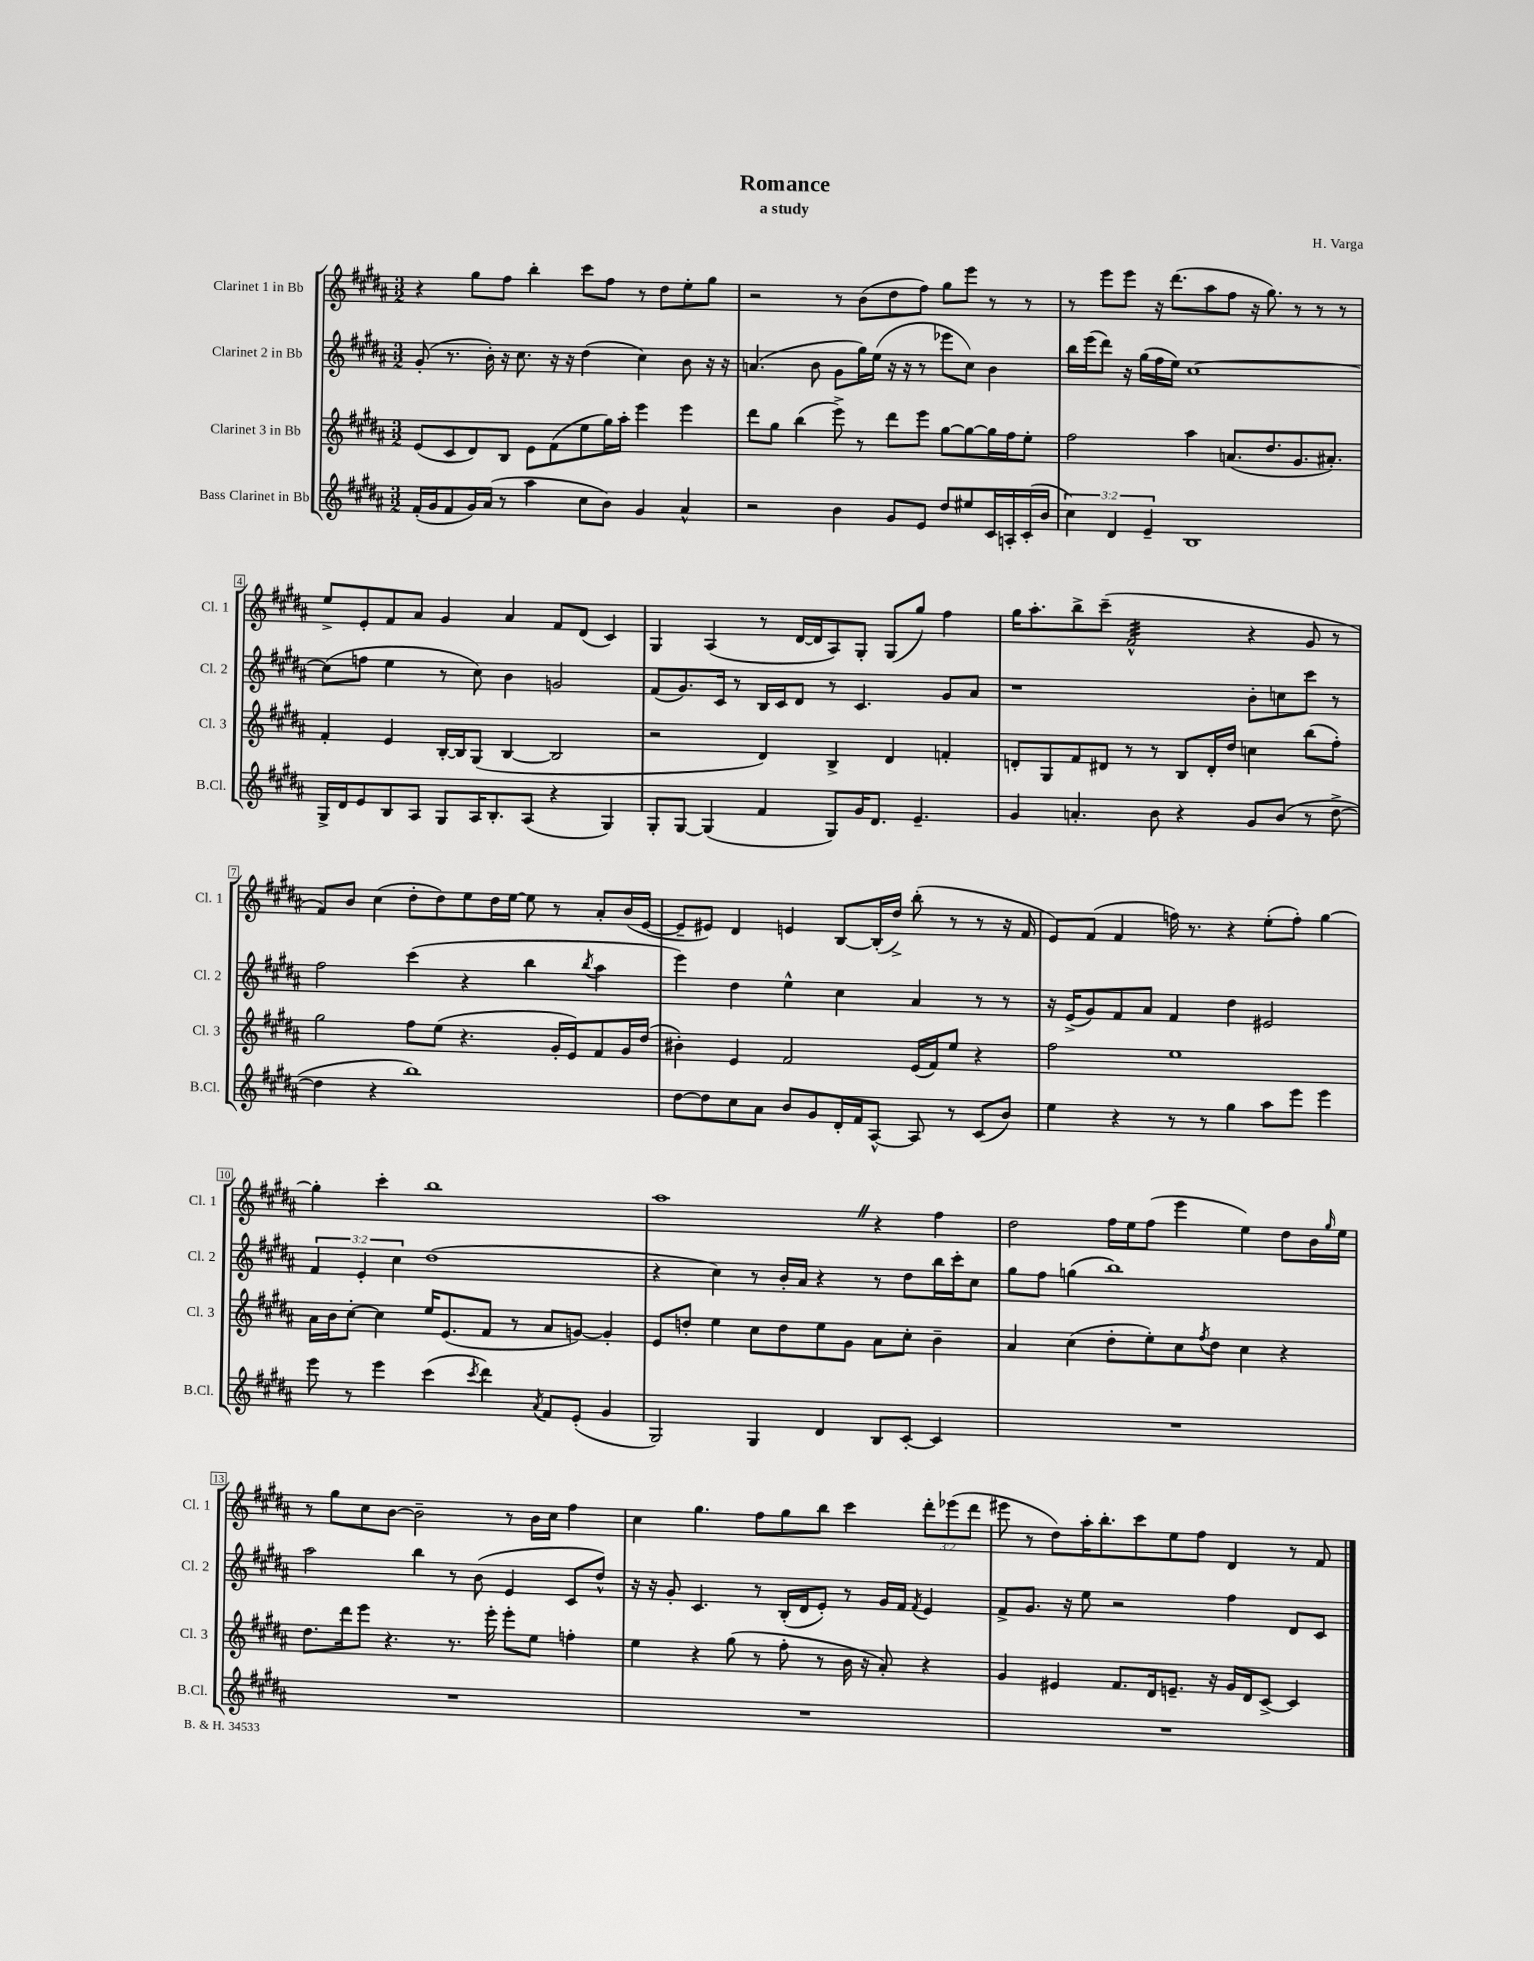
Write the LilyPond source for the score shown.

\header { title = "Romance" composer = "H. Varga" subtitle = "a study" }
<<
\new StaffGroup <<
\new Staff = "s0" \with { instrumentName = "Clarinet 1 in Bb" shortInstrumentName = "Cl. 1" } {
    \clef treble \key b \major \numericTimeSignature \time 3/2 \override Staff.TupletNumber.text = #tuplet-number::calc-fraction-text
    r4 gis''8 fis''8 b''4-. cis'''8 fis''8 r8 dis''8 e''8-. gis''8 |
    r2 r8 b'8( dis''8 fis''8) gis''8 e'''8 r8 r8 |
    r8 e'''8 e'''8 r16 dis'''8.( ais''8 fis''8 r16 gis''8.) r8 r8 r8 |
    e''8-> e'8-. fis'8 ais'8 gis'4 ais'4 fis'8 dis'8( cis'4) |
    gis4 ais4( r8 dis'16~ dis'16 ais8) gis8-. gis8( gis''8) fis''4 |
    gis''16 ais''8.-. b''8-> cis'''8--( fis'2:32-^ r4 gis'8 r8 |
    fis'8) b'8 cis''4( dis''8-. dis''8) e''8 dis''16 e''16~ e''8 r8 ais'8-. b'16( e'16~ |
    e'8-- eis'8) dis'4 e'4 b8~ b16-.( dis''16->) b''8-.( r8 r8 r16 fis'16 |
    e'8) fis'8( fis'4 f''16) r8. r4 e''8-.( f''8-.) gis''4~ |
    gis''4-. cis'''4-. b''1 |
    ais''1 \once \override BreathingSign.text = \markup { \musicglyph "scripts.caesura.straight" } \breathe r4 fis''4 |
    dis''2 fis''16 e''16 fis''8( e'''4 e''4) dis''8 b'16 \grace { gis''16 } e''16 |
    r8 gis''8 cis''8 b'8~ b'2-- r8 b'16 cis''16 fis''4 |
    cis''4 gis''4. fis''8 gis''8 b''8 cis'''4 \tuplet 3/2 { dis'''8-. ees'''8( dis'''8 } |
    eis'''8 r8 dis''8) ais''16-. b''8.-. cis'''8 e''8 fis''8 dis'4 r8 fis'8 \bar "|." |
}
\new Staff = "s1" \with { instrumentName = "Clarinet 2 in Bb" shortInstrumentName = "Cl. 2" } {
    \clef treble \key b \major \numericTimeSignature \time 3/2 \override Staff.TupletNumber.text = #tuplet-number::calc-fraction-text
    gis'8-.( r8. b'16-.) r16 cis''8. r16 r16 dis''4( cis''4) b'8 r16 r16 |
    a'4.( b'8 gis'8 gis''16) e''16( r16 r16 r8 ees'''8 cis''8) b'4 |
    b''16 e'''16( dis'''8) r16 gis''16( fis''16 e''16) cis''1~ |
    cis''8( f''8 e''4 r8 cis''8) b'4 g'2 |
    fis'8( gis'8.) cis'16 r8 b16 cis'16 dis'8 r8 cis'4. gis'8 ais'8 |
    r1 b'8-. c''8 cis'''8 r8 |
    fis''2 cis'''4( r4 b''4 \acciaccatura { b''8 } ais''4 |
    e'''4) dis''4 e''4-^ cis''4 ais'4 r8 r8 |
    r16 e'16->( gis'8) fis'8 ais'8 fis'4 dis''4 eis'2 |
    \tuplet 3/2 { fis'4 e'4-. cis''4 } dis''1( |
    r4 cis''4) r8 b'16-. ais'16 r4 r8 dis''8 b''16 cis'''16-. cis''8 |
    gis''8 fis''8 g''4( b''1) |
    ais''2 b''4 r8 b'8( e'4 cis'8 dis''8-^) |
    r16 r16 gis'8-. cis'4. r8 b16-.( dis'16 e'8-.) r8 gis'16 fis'16 \acciaccatura { fis'8 } e'4 |
    fis'8-> gis'8. r16 e''8 r2 fis''4 dis'8 cis'8 \bar "|." |
}
\new Staff = "s2" \with { instrumentName = "Clarinet 3 in Bb" shortInstrumentName = "Cl. 3" } {
    \clef treble \key b \major \numericTimeSignature \time 3/2
    e'8( cis'8 dis'8) b8 e'8 fis'8( e''8 gis''16) ais''16-. e'''4 e'''4 |
    dis'''8 gis''8 b''4( e'''8->) r8 dis'''8 e'''8 gis''8~ gis''8~ gis''16 fis''16 e''8-. |
    fis''2 ais''4 a'8.( dis''8. gis'8. ais'8.-.) |
    fis'4-. e'4 b16~-. b16 gis8( b4~ b2 |
    r2 dis'4) b4-> dis'4 f'4-. |
    d'8-. gis8 fis'8 dis'8 r8 r8 b8 dis'16-. dis''16 c''4 b''8( fis''8-.) |
    gis''2 fis''8 e''8( r4. gis'16-. e'16) fis'8 gis'16 dis''16( |
    bis'4-.) e'4 fis'2 e'16( fis'16) e''8 r4 |
    fis''2 e''1 |
    ais'16 b'16 cis''8~-. cis''4 e''16 e'8.( fis'8 r8 ais'8 g'8~) g'4-. |
    e'8 d''8-. e''4 cis''8 d''8 e''8 gis'8 ais'8 cis''8-. b'4-- |
    ais'4 cis''4( dis''8-. e''8-.) cis''8 \acciaccatura { fis''8 } dis''8 cis''4 r4 |
    dis''8. dis'''16 e'''8 r4. r8. e'''16-. e'''8-. e''8 f''4-. |
    e''4 r4 gis''8( r8 fis''8-. r8 b'16 r16 ais'8-.) r4 |
    gis'4 eis'4 fis'8. dis'16 e'8.-- r16 gis'16 dis'16 cis'8~-> cis'4 \bar "|." |
}
\new Staff = "s3" \with { instrumentName = "Bass Clarinet in Bb" shortInstrumentName = "B.Cl." } {
    \clef treble \key b \major \numericTimeSignature \time 3/2 \override Staff.TupletNumber.text = #tuplet-number::calc-fraction-text
    fis'16-.( gis'16 fis'8 gis'16) ais'16( r8 ais''4 cis''8 b'8) gis'4 ais'4-^ |
    r2 b'4 gis'8 e'8 dis''8 eis''8 cis'16 a16-. cis'16-.( b'16 |
    \tuplet 3/2 { cis''4) dis'4 e'4-- } b1 |
    gis16-> dis'16 e'8 b8 ais8 gis8 ais16 b8.-. ais8( r4 gis4) |
    gis8-. gis8~ gis4( fis'4 gis8) gis'16 dis'8. e'4.-- |
    gis'4 a'4.-. b'8 r4 gis'8 b'8( r8 dis''8~-> |
    dis''4 r4 b''1) |
    dis''8~ dis''8 cis''8 ais'8 b'8 gis'8 dis'16-. fis'16 ais8~-^ ais8 r8 cis'8( b'8) |
    e''4 r4 r8 r8 gis''4 ais''8 e'''8 e'''4 |
    e'''8 r8 e'''4 cis'''4( \acciaccatura { cis'''8 } dis'''4) \acciaccatura { ais'8 } fis'8 e'8-.( gis'4 |
    gis2) gis4 dis'4 b8 cis'8~-. cis'4 |
    R1. |
    R1. |
    R1. |
    R1. \bar "|." |
}
>>
>>
\layout { \context { \Score \override BarNumber.stencil = #(make-stencil-boxer 0.1 0.3 ly:text-interface::print) } }
